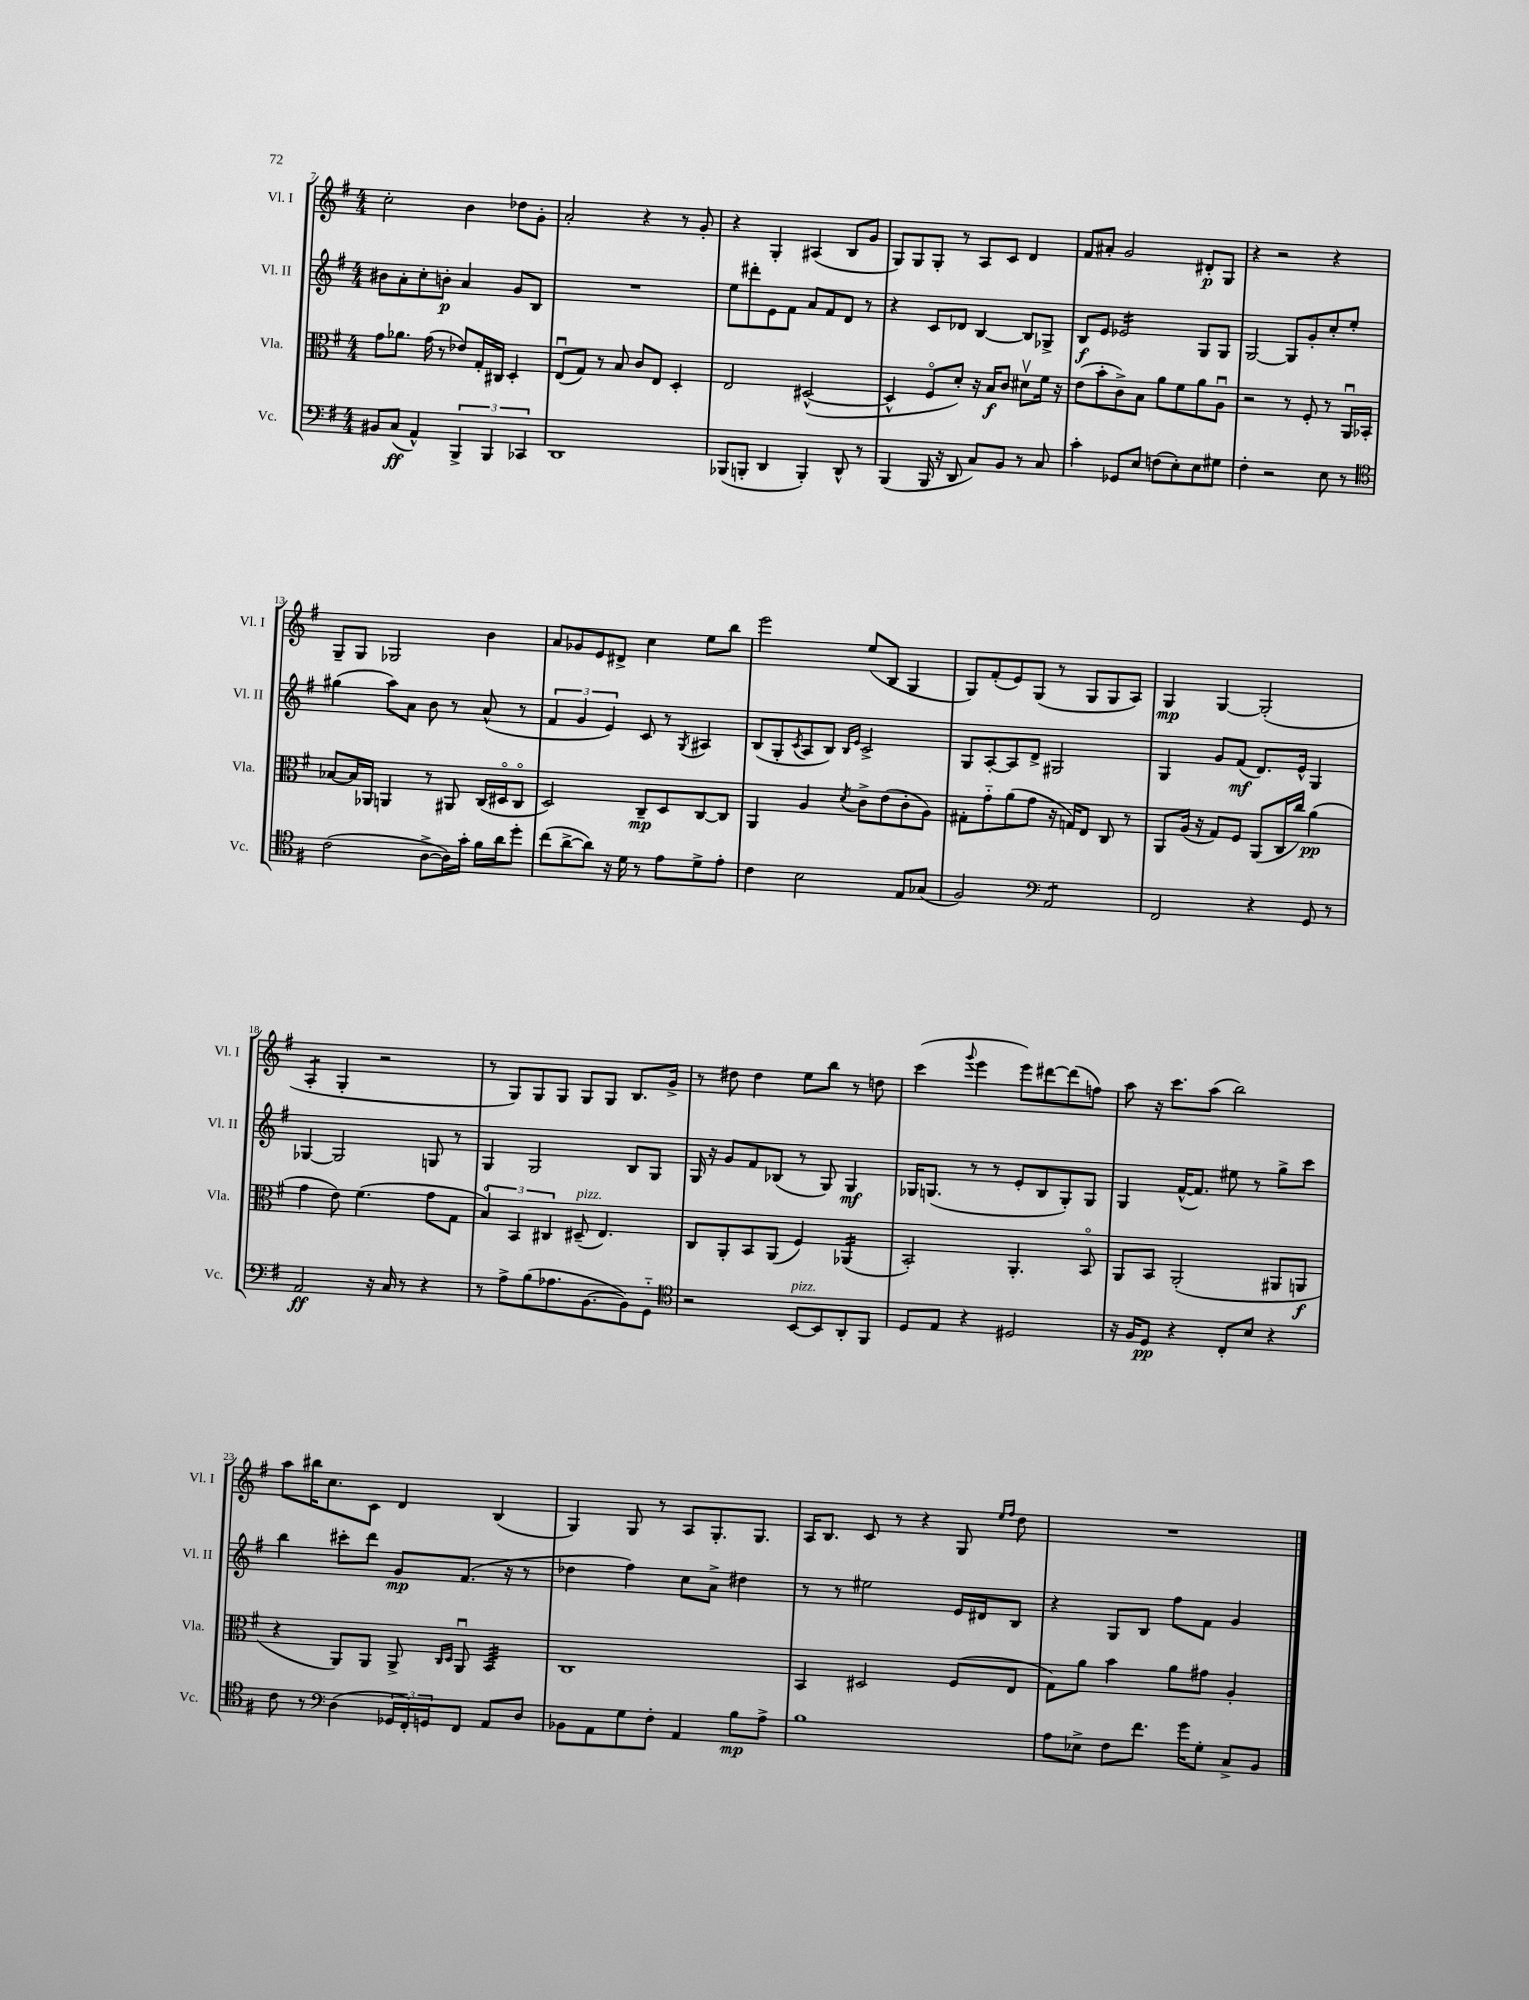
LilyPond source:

<<
\new StaffGroup <<
\new Staff = "s0" \with { instrumentName = "Vl. I" shortInstrumentName = "Vl. I" } {
    \clef treble \key g \major \numericTimeSignature \time 4/4
    c''2-. b'4 des''8 g'8-. |
    a'2-. r4 r8 g'8-. |
    r4 g4-. ais4( b8 g'8 |
    g8) g8 g8-. r8 a8 c'8 d'4 |
    fis'8 ais'8-. g'2 dis'8-.\p g8 |
    r4 r2 r4 |
    g8-- g8 ges2 b'4 |
    a'8 ges'8 e'8 dis'8-> c''4 e''8 b''8 |
    e'''2 e''8( b8 g4 |
    g8) fis'8-.( e'8) g8( r8 g8 g8 a8) |
    g4\mp g4~ g2-.( |
    a4:8-. g4-. r2 |
    r8 g8) g8 g8 g8 g8 b8. g'16-> |
    r8 dis''8 dis''4 e''8 b''8 r8 d''8 |
    c'''4( \appoggiatura { g'''8 } e'''4 e'''8) dis'''8~ dis'''8( f''8) |
    a''8 r16 c'''8. a''8( b''2) |
    a''8 bis''16 c''8. c'8 d'4 b4( |
    g4) g8 r8 a8 g8.-. g8. |
    a16 b8. c'8 r8 r4 g8 \grace { e''16 fis''16 } d''8 |
    R1 \bar "|." |
}
\new Staff = "s1" \with { instrumentName = "Vl. II" shortInstrumentName = "Vl. II" } {
    \clef treble \key g \major \numericTimeSignature \time 4/4
    bis'8 a'8-. c''8-. b'8-.\p a'4 g'8 b8 |
    R1 |
    e''8 dis'''8-. e'8 fis'8 a'8 fis'8 d'8 r8 |
    r4 c'8 des'8 b4~ b8 ges8-> |
    b8\f e'8 ees'2:16 g8 g8 |
    g2~ g8 g'8-. c''8-. e''8-. |
    gis''4( a''8) a'8 b'8 r8 a'8-^( r8 |
    \tuplet 3/2 { fis'4 g'4 e'4) } c'8 r8 \acciaccatura { g8 } ais4 |
    b8( g8-. \acciaccatura { c'8 } a8 b8) \grace { b16 e'16 } c'2-> |
    g8 a8~-. a8 d'8-> gis2 |
    g4 g'8 fis'8\mf( d'8.) e'16-^ g4 |
    ges4~ ges2 g8 r8 |
    g4 g2 b8 g8 |
    g16 r16 g'8 fis'8 bes8( r8 g8) g4\mf |
    ges16 g8.( r8 r8 e'8-. b8 g8-.) g8 |
    g4 fis'16~-^( fis'8.) eis''8 r8 g''8-> c'''8 |
    b''4 cis'''8-. d'''8 g'8\mp fis'8.( r16 r8 |
    des''4 fis''4) c''8 a'8-> dis''4 |
    r8 r8 eis''2 e'16 dis'16 b8 |
    r4 g8 b8 fis''8 fis'8 g'4 \bar "|." |
}
\new Staff = "s2" \with { instrumentName = "Vla." shortInstrumentName = "Vla." } {
    \clef alto \key g \major \numericTimeSignature \time 4/4
    g'8 aes'8. g'16( r8 ees'8) g16-. cis16 d4-. |
    e8\downbow( g8) r8 b8 c'8 e8 d4-. |
    e2 dis2~-^( |
    dis4-^ fis8\flageolet d'8-.) r16 b16\f c'8 dis'8\upbow fis'16 r16 |
    e'8( b'8-. c'8->) b8 a'8 fis'8 a'8 a8\downbow |
    r2 r8 fis8-. r8 a,16\downbow bes,16-. |
    bes8~ bes16 aes,16 a,4 r8 ais,8 c16( dis16\flageolet c8\flageolet |
    d2) c8--\mp d8 c8~ c8 |
    a,4 a4 \acciaccatura { d'8 } c'8-> e'8( c'8-. a8) |
    gis8-. g'8-_ a'8( g'8 r16 g16) e8 c8 r8 |
    a,8 a16( r16 g8) fis8 a,8( c16 c''16) a'4\pp( |
    g'4 e'8) fis'4.( g'8 g8 |
    \tuplet 3/2 { b4\flageolet) b,4 cis4 } dis8--^\markup { \italic "pizz." }( e4.) |
    c8 a,8-. b,8 a,8( fis4) aes,4:16( |
    b,2-.) a,4.-. b,8\flageolet |
    a,8 b,8 a,2-.( ais,8 a,8\f |
    r4 a,8) a,8 a,8-> \grace { c16 d16 } a,8\downbow b,4:32 |
    c1 |
    b,4 dis2 fis8( e8 |
    g8) a'8 b'4 a'8 gis'8 a4-. \bar "|." |
}
\new Staff = "s3" \with { instrumentName = "Vc." shortInstrumentName = "Vc." } {
    \clef bass \key g \major \numericTimeSignature \time 4/4
    bis,8 c8\ff( a,4-^) \tuplet 3/2 { b,,4-> b,,4 ces,4 } |
    d,1 |
    bes,,8( b,,8-. d,4 b,,4-.) d,8-^ r8 |
    b,,4( b,,16 r16 d,8 c8) b,8 r8 c8 |
    c'4-. ges,8 e8 f8( e8-.) e8 gis8 |
    fis4-. r2 e8 r8 |
    \clef tenor c'2( a8~-> a16) g'16-. fis'16 a'16 d''8-. |
    c''8( a'8~-> a'8) r16 d'16 r8 e'8 d'8-> e'8-. |
    c'4 b2 e8 ges8( |
    fis2) \clef bass a,2:8 |
    fis,2 r4 g,8 r8 |
    a,2\ff r16 c16 r8 r4 |
    r8 a8-> b8( aes8. b,8.~ b,8) g,8-_ |
    \clef tenor r2 b,8~^\markup { \italic "pizz." } b,8 a,8-. fis,8 |
    d8 e8 r4 dis2 |
    r16 fis16 d8\pp r4 c8-. b8 r4 |
    c'8 r8 \clef bass d4( \tuplet 3/2 { ges,16 fis,16-.) g,16 } fis,8 a,8 d8 |
    bes,8 a,8 g8 fis8-. a,4 b8\mp a8-> |
    b1 |
    a8 ees8-> fis8 fis'8. g'16 g8-. c8-> b,8 \bar "|." |
}
>>
>>
\layout { \context { \Score currentBarNumber = #7 } }
